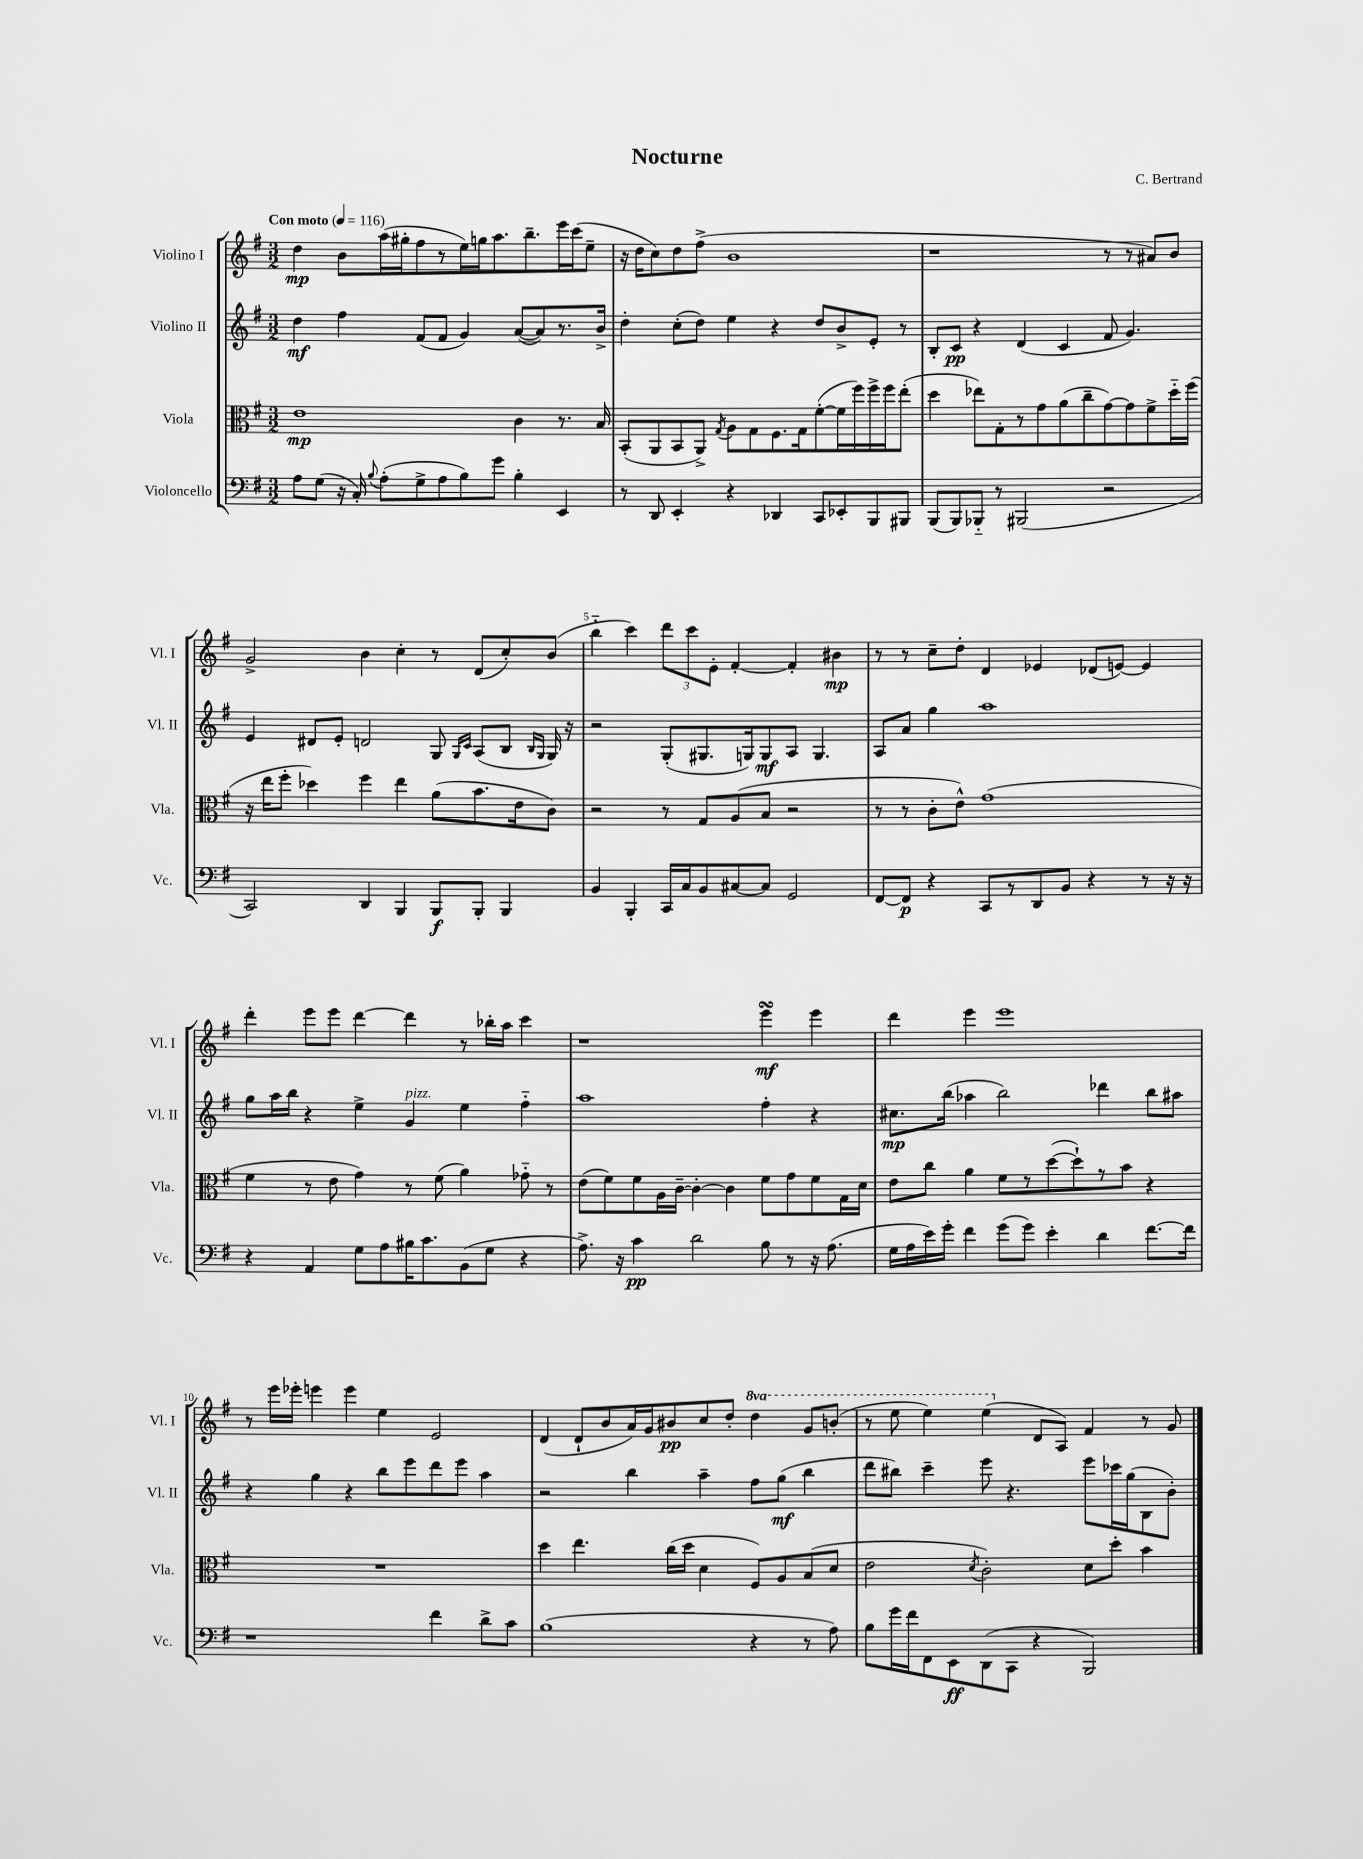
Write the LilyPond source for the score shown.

\header { title = "Nocturne" composer = "C. Bertrand" }
<<
\new StaffGroup <<
\new Staff = "s0" \with { instrumentName = "Violino I" shortInstrumentName = "Vl. I" } {
    \clef treble \key g \major \numericTimeSignature \time 3/2 \set Staff.ottavationMarkups = #ottavation-simple-ordinals \tempo "Con moto" 4 = 116
    \autoBeamOff d''4\mp b'8[ a''16( gis''16-. fis''8 r8 e''16) g''16 a''8. b''8.-- e'''16 c'''16( e''8]-- |
    r16 d''16[ c''8) d''8 fis''8]->( b'1 |
    r1 r8 r8 ais'8[) b'8] |
    g'2-> b'4 c''4-. r8 d'8[( c''8-.) b'8]( |
    b''4-_ c'''4) \tuplet 3/2 { d'''8[ c'''8 e'8]-. } fis'4~-. fis'4-. bis'4\mp |
    r8 r8 c''8[-- d''8]-. d'4 ees'4 des'8[( e'8]~) e'4 |
    d'''4-. e'''8[ e'''8] d'''4~ d'''4 r8 bes''16[-. a''16] c'''4 |
    r1 e'''4\turn\mf e'''4 |
    d'''4 e'''4 e'''1 |
    r8 e'''16[ ees'''16]-. e'''4 e'''4 e''4 e'2 |
    d'4( d'8[-! b'8 a'16) g'16 bis'8\pp c''8 d''8]-. \ottava #1 d'''4 g''8[ b''!8]-.( |
    r8 e'''8 e'''4) e'''4( \ottava #0 d'8[ a8]) fis'4 r8 g'8 \bar "|." |
}
\new Staff = "s1" \with { instrumentName = "Violino II" shortInstrumentName = "Vl. II" } {
    \clef treble \key g \major \numericTimeSignature \time 3/2
    \autoBeamOff d''4\mf fis''4 fis'8[( fis'8] g'4) a'8[~( a'8) r8. b'16]-> |
    d''4-. c''8[-.( d''8]) e''4 r4 d''8[ b'8-> e'8]-. r8 |
    b8[-. c'8]\pp r4 d'4( c'4 fis'8 g'4.) |
    e'4 dis'8[ e'8]-. d'2 g8 \grace { g16[ c'16] } a8[( b8] \grace { b16[ g16] } g16) r16 |
    r2 g8[-.( gis8. g16) g8\mf a8] g4. |
    a8[ a'8] g''4 a''1 |
    g''8[ a''16 b''16] r4 e''4-> g'4^\markup { \italic "pizz." } e''4 fis''4-_ |
    a''1 fis''4-. r4 |
    cis''8.[\mp b''16]( aes''4 b''2) des'''4 b''8[ ais''8] |
    r4 g''4 r4 b''8[ e'''8 d'''8 e'''8] a''4 |
    r2 b''4 a''4-- fis''8[ g''8]\mf( b''4 |
    d'''8[ bis''8]) c'''4-- e'''8 r4. e'''8[ ces'''16 g''16( b8 b'8]-.) \bar "|." |
}
\new Staff = "s2" \with { instrumentName = "Viola" shortInstrumentName = "Vla." } {
    \clef alto \key g \major \numericTimeSignature \time 3/2
    \autoBeamOff e'1\mp c'4 r8. b16 |
    b,8[-.( a,8 b,8 a,8]->) \acciaccatura { g8 } a8[ g8 fis8. g16 fis'8~-.( fis'16 fis''16) fis''16-> fis''16 e''8]-.( |
    d''4 ees''8[) g8-. r8 g'8 a'8( c''8-- g'8~) g'8 fis'8-> d''16-_ fis''16]( |
    r16 e''16[ fis''8]-. des''4) fis''4 e''4 a'8[( b'8. e'16 c'8]) |
    r2 r8 g8[ a8( b8] r2 |
    r8 r8 c'8[-. e'8]-^) g'1( |
    fis'4 r8 e'8 g'4) r8 fis'8( a'4) ges'8-_ r8 |
    e'8[( fis'8) fis'8 a16 c'16]~-- c'4~-. c'4 fis'8[ g'8 fis'8 g16 d'16] |
    e'8[ c''8] a'4 fis'8[ r8 d''8~( d''8-!) r8 b'8] r4 |
    R1. |
    d''4 e''4. c''16[( d''16] d'4 fis8[) a8 b8( d'8] |
    e'2 \acciaccatura { d'8 } c'2-.) d'8[ d''8]-. b'4 \bar "|." |
}
\new Staff = "s3" \with { instrumentName = "Violoncello" shortInstrumentName = "Vc." } {
    \clef bass \key g \major \numericTimeSignature \time 3/2
    \autoBeamOff a8[ g8]( r16 c16-.) \appoggiatura { b8 } a8[-.( g8-> a8 b8) g'8] b4-. e,4 |
    r8 d,8 e,4-. r4 des,4 c,8[ ees,8-. b,,8 bis,,8] |
    b,,8[( b,,8) bes,,8]-_ r8 bis,,2( r2 |
    c,2) d,4 b,,4 b,,8[\f b,,8]-. b,,4 |
    b,4 b,,4-. c,16[ c16 b,8 cis8~ cis8] g,2 |
    fis,8[~ fis,8]\p r4 c,8[ r8 d,8 b,8] r4 r8 r16 r16 |
    r4 a,4 g8[ a8 bis16 c'8. b,8( g8] r4 |
    a8.->) r16 c'4\pp d'2 b8 r8 r16 a8.( |
    g16[ a16 e'16) g'16]-. fis'4 g'8[( g'8]) e'4-. d'4 fis'8.[~ fis'16] |
    r1 fis'4 d'8[-> c'8] |
    b1( r4 r8 a8) |
    b8[ g'16 fis'16 fis,8 e,8\ff d,8( c,8] r4 b,,2) \bar "|." |
}
>>
>>
\layout { \context { \Score \override BarNumber.break-visibility = ##(#f #t #t) barNumberVisibility = #(every-nth-bar-number-visible 5) } }
